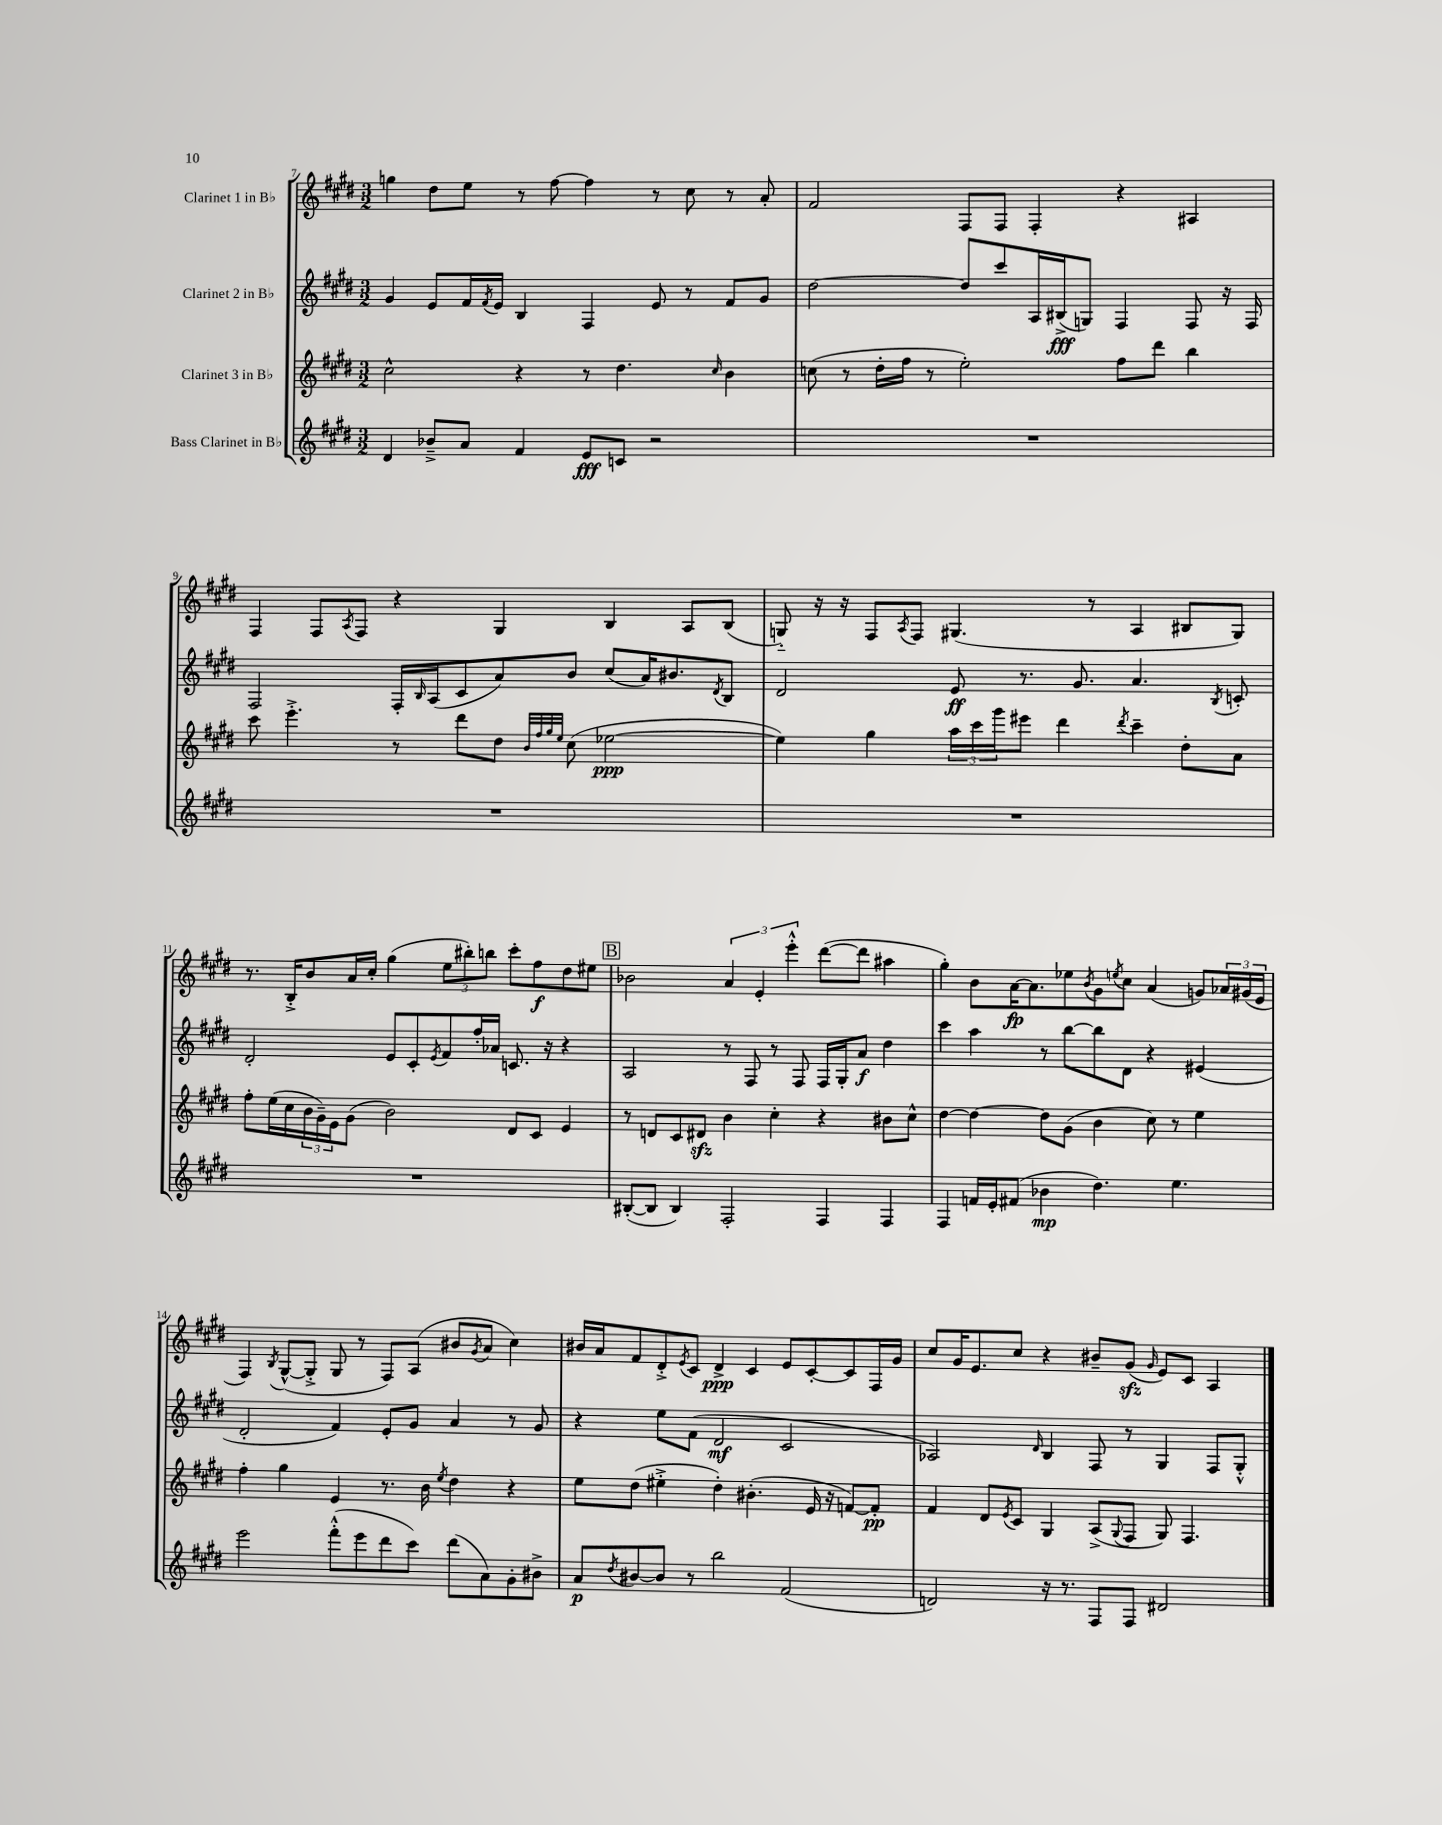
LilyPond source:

<<
\new StaffGroup <<
\new Staff = "s0" \with { instrumentName = "Clarinet 1 in Bb" } {
    \clef treble \key e \major \numericTimeSignature \time 3/2
    g''4 dis''8 e''8 r8 fis''8~ fis''4 r8 cis''8 r8 a'8-. |
    fis'2 fis8 fis8 fis4-. r4 ais4 |
    fis4 fis8 \acciaccatura { a8 } fis8 r4 gis4 b4 a8 b8( |
    g8-_) r16 r16 fis8 \acciaccatura { a8 } fis8 gis4.( r8 a4 bis8 gis8) |
    r8. b16-.-> b'8 a'16 cis''16-. gis''4( \tuplet 3/2 { e''8 bis''8-.) b''8 } cis'''8-. fis''8\f dis''8 eis''8 |
    \mark \markup { \box "B" } bes'2 \tuplet 3/2 { a'4 e'4-. e'''4-.-^ } dis'''8~( dis'''8 ais''4 |
    gis''4-.) b'8 a'16~\fp a'8. ees''8 \acciaccatura { b'8 } gis'8 \acciaccatura { e''8 } cis''8 a'4( g'8) \tuplet 3/2 { aes'16 gis'16( e'16 } |
    fis4) \acciaccatura { b8 } gis8~-^( gis8-.-> gis8 r8 fis8) a8( bis'8 \acciaccatura { gis'8 } a'8 cis''4) |
    bis'16 a'16 fis'8 dis'8-.-> \acciaccatura { e'8 } cis'8 dis'4->\ppp cis'4 e'8 cis'8~-. cis'8 fis16 gis'16 |
    cis''8 gis'16 e'8. cis''8 r4 bis'8-- gis'8\sfz( \grace { gis'16 } e'8) cis'8 a4 \bar "|." |
}
\new Staff = "s1" \with { instrumentName = "Clarinet 2 in Bb" } {
    \clef treble \key e \major \numericTimeSignature \time 3/2
    gis'4 e'8 fis'16 \acciaccatura { fis'8 } e'16 b4 fis4 e'8 r8 fis'8 gis'8 |
    dis''2~ dis''8 cis'''8 a16 bis16->\fff( g8) fis4 fis8 r16 fis16 |
    fis2 fis16-. \grace { b16 } a16( cis'8 a'8) b'8 cis''8( a'16) bis'8. \acciaccatura { dis'8 } b8 |
    dis'2 e'8\ff r8. gis'8. a'4. \acciaccatura { b8 } c'8-. |
    dis'2-. e'8 cis'8-. \acciaccatura { e'8 } fis'8 fis''16-. aes'16 c'8. r16 r4 |
    \mark \markup { \box "B" } a2 r8 fis8 r8 fis8 fis16 gis16-. a'8\f dis''4 |
    cis'''4 a''4 r8 b''8~ b''8 dis'8 r4 eis'4( |
    dis'2-. fis'4) e'8-. gis'8 a'4 r8 gis'8 |
    r4 e''8 fis'8( dis'2\mf cis'2 |
    aes2) \grace { dis'16 } b4 fis8 r8 gis4 fis8 gis8-.-^ \bar "|." |
}
\new Staff = "s2" \with { instrumentName = "Clarinet 3 in Bb" } {
    \clef treble \key e \major \numericTimeSignature \time 3/2
    cis''2-^ r4 r8 dis''4. \grace { cis''16 } b'4 |
    c''8( r8 dis''16-. fis''16 r8 e''2-.) fis''8 dis'''8 b''4 |
    cis'''8 e'''4.-.-> r8 dis'''8 dis''8 \grace { b'32 fis''32 gis''32 e''32 } cis''8( ees''2~\ppp |
    ees''4) gis''4 \tuplet 3/2 { a''16 cis'''16 gis'''16 } eis'''8 dis'''4 \acciaccatura { dis'''8 } cis'''4-- dis''8-. a'8 |
    fis''8-. e''16( cis''16 \tuplet 3/2 { b'16 gis'16--) e'16 } gis'8( b'2) dis'8 cis'8 e'4 |
    \mark \markup { \box "B" } r8 d'8 cis'8 dis'8\sfz b'4 cis''4-. r4 bis'8 cis''8-^ |
    dis''4~ dis''4~ dis''8 gis'8( b'4 cis''8) r8 e''4 |
    fis''4-. gis''4 e'4 r8. b'16 \acciaccatura { e''8 } dis''4 r4 |
    e''8 dis''8( eis''4-.-> dis''4-.) bis'4.-.( e'16 r16 f'8~) f'8-.\pp |
    fis'4 dis'8 \acciaccatura { e'8 } cis'8 gis4 a8->( \appoggiatura { gis8 } fis8 gis8) fis4. \bar "|." |
}
\new Staff = "s3" \with { instrumentName = "Bass Clarinet in Bb" } {
    \clef treble \key e \major \numericTimeSignature \time 3/2
    dis'4 bes'8---> a'8 fis'4 e'8\fff c'8 r2 |
    R1. |
    R1. |
    R1. |
    R1. |
    \mark \markup { \box "B" } bis8~-.( bis8 bis4) fis2-. fis4 fis4 |
    fis4 f'16 e'16-. fis'8( bes'4\mp dis''4.) e''4. |
    e'''2 fis'''8-.-^( e'''8 dis'''8 cis'''8) dis'''8( a'8) gis'8-. bis'8-> |
    a'8\p \acciaccatura { dis''8 } bis'8~ bis'8 r8 b''2 fis'2( |
    d'2) r16 r8. fis8 fis8 dis'2 \bar "|." |
}
>>
>>
\layout { \context { \Score currentBarNumber = #7 } }
